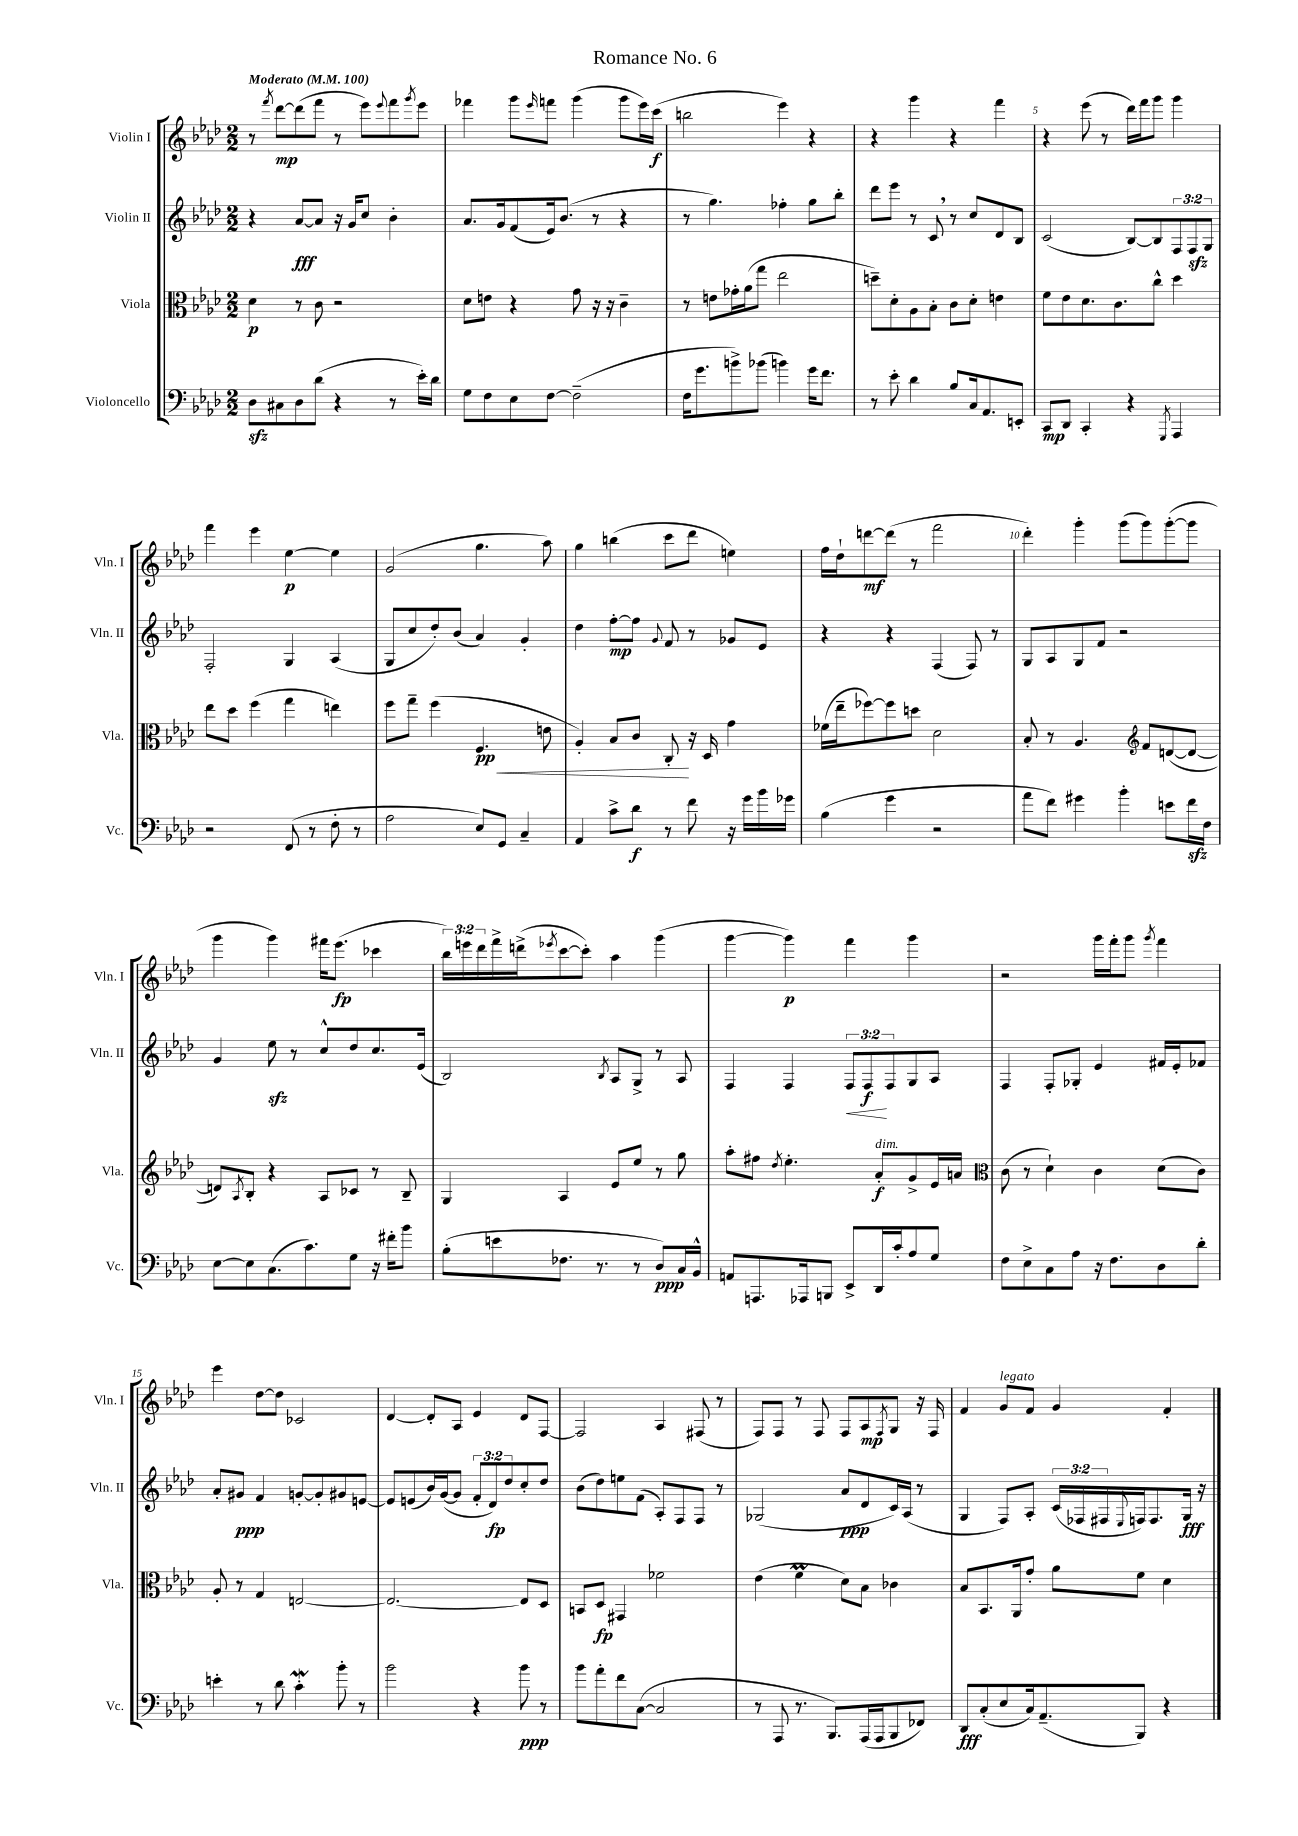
\header { title = "Romance No. 6" }
<<
\new StaffGroup <<
\new Staff = "s0" \with { instrumentName = "Violin I" shortInstrumentName = "Vln. I" } {
    \clef treble \key aes \major \numericTimeSignature \time 2/2 \override Staff.TupletNumber.text = #tuplet-number::calc-fraction-text \tempo "Moderato" 4 = 100
    r8 \acciaccatura { f'''8 } des'''8~\mp des'''8( f'''8 r8 ees'''8) \appoggiatura { ees'''8 } f'''8 \acciaccatura { g'''8 } ees'''8 |
    fes'''4 g'''8 \grace { ees'''16 } f'''8 g'''4( g'''8 ees'''16) c'''16\f( |
    b''2 ees'''4) r4 |
    r4 g'''4 r4 f'''4 |
    r4 ees'''8( r8 des'''16) f'''16 g'''8 g'''4 |
    f'''4 ees'''4 ees''4~\p ees''4 |
    g'2( g''4. aes''8) |
    g''4 b''4( c'''8 des'''8 e''4) |
    f''16 des''16-! d'''8~\mf d'''8( r8 f'''2 |
    des'''4-.) g'''4-. g'''8( g'''8) g'''8~-.( g'''8 |
    g'''4 g'''4) fis'''16 ees'''8.\fp( ces'''4 |
    \tuplet 3/2 { bes''16) e'''16 des'''16 } f'''16-> d'''16->( \acciaccatura { ees'''8 } c'''8~ c'''8-.) aes''4 g'''4( |
    g'''4~ g'''4\p) f'''4 g'''4 |
    r2 g'''16 f'''16-. g'''8 \acciaccatura { g'''8 } f'''4 |
    ees'''4 des''8~ des''8 ces'2 |
    des'4~ des'8-. aes8 ees'4 des'8 f8~ |
    f2 aes4 fis8( r8 |
    f8) f8 r8 f8 f8 aes8\mp \acciaccatura { f8 } g8 r16 f16 |
    f'4 g'8^\markup { \italic "legato" } f'8 g'4 f'4-. \bar "|." |
}
\new Staff = "s1" \with { instrumentName = "Violin II" shortInstrumentName = "Vln. II" } {
    \clef treble \key aes \major \numericTimeSignature \time 2/2 \override Staff.TupletNumber.text = #tuplet-number::calc-fraction-text
    r4 aes'8~\fff aes'8 r16 g'16 c''8 bes'4-. |
    aes'8. g'16 f'8( ees'16) bes'8.( r8 r4 |
    r8 g''4.) fes''4-. g''8 bes''8-. |
    des'''8 ees'''8 r8 c'8 \breathe r8 c''8 des'8 bes8 |
    c'2( bes8~) bes8 \tuplet 3/2 { f8 f8\sfz g8 } |
    f2-. g4 aes4( |
    g8 c''8 des''8-.) bes'8( aes'4) g'4-. |
    des''4 f''8~-.\mp f''8 \appoggiatura { g'8 } f'8 r8 ges'8 ees'8 |
    r4 r4 f4( f8) r8 |
    g8 aes8 g8 f'8 r2 |
    g'4 ees''8\sfz r8 c''8-^ des''8 c''8. ees'16( |
    bes2) \acciaccatura { bes8 } aes8 g8-> r8 aes8 |
    f4 f4 \tuplet 3/2 { f8\< f8\f\! f8 } g8 aes8 |
    f4 f8-. ges8-. ees'4 fis'16 ees'16-. fes'8 |
    aes'8-. gis'8\ppp f'4 g'8~-. g'8-. gis'8 e'8~ |
    e'8 e'8( bes'16) g'16~( g'8 \tuplet 3/2 { f'8-. des'8\fp) des''8 } c''8-. des''8 |
    bes'8( des''8) e''8 f'8( aes8-.) f8 f8 r8 |
    ges2( aes'8\ppp des'8 c'16) aes16( r8 |
    g4 f8) aes8-. \tuplet 3/2 { c'16( fes16 fis16 } \appoggiatura { ees8 } f16) f8. g16\fff r16 \bar "|." |
}
\new Staff = "s2" \with { instrumentName = "Viola" shortInstrumentName = "Vla." } {
    \clef alto \key aes \major \numericTimeSignature \time 2/2
    des'4\p r8 c'8 r2 |
    des'8 e'8 r4 g'8 r16 r16 c'4-- |
    r8 e'8 ges'16-. aes'16( g''8 ees''2 |
    d''8--) des'8-. aes8 bes8-. c'8 des'8-. e'4 |
    f'8 ees'8 des'8. c'8. c''8-^ des''4 |
    ees''8 des''8 f''4( g''4 e''4) |
    f''8 g''8-- f''4( f4.\pp\< e'8 |
    aes4-.) bes8 c'8 c8-.\! r16 des16 g'4 |
    fes'16( ees''16-- fes''8~) fes''8 d''8 des'2 |
    bes8-. r8 aes4. \clef treble f'8 d'8~( d'8~ |
    d'8) \acciaccatura { aes8 } bes8-. r4 aes8 ces'8 r8 bes8-- |
    g4 aes4 ees'8 ees''8 r8 g''8 |
    aes''8-. fis''8 \acciaccatura { des''8 } ees''4.-. aes'8-.\f^\markup { \italic "dim." } g'8-> ees'16 a'16 |
    \clef alto c'8( r8 des'4-!) c'4 des'8( c'8) |
    aes8-. r8 g4 e2~ |
    e2.~ e8 des8 |
    b,8 des8\fp gis,4 fes'2 |
    ees'4( f'4\prall des'8) bes8 ces'4 |
    bes8 bes,8. aes,16 g'8-. aes'8 f'8 des'4 \bar "|." |
}
\new Staff = "s3" \with { instrumentName = "Violoncello" shortInstrumentName = "Vc." } {
    \clef bass \key aes \major \numericTimeSignature \time 2/2
    des8\sfz cis8 des8 des'8( r4 r8 ees'16-.) des'16 |
    g8 f8 ees8 f8~ f2--( |
    f16 g'8. b'8->) bes'8( b'4) g'16 f'8. |
    r8 ees'8-. des'4 bes8 c16 aes,8. e,8-. |
    c,8\mp des,8 c,4-. r4 \acciaccatura { g,,8 } aes,,4 |
    r2 f,8( r8 f8-. r8 |
    aes2 ees8) g,8 c4-- |
    aes,4 c'8-> des'8\f r8 f'8 r16 g'16 bes'16 ges'16 |
    bes4( g'4 r2 |
    aes'8 f'8) gis'4 bes'4-. e'8 f'16\sfz f16 |
    ees8~ ees8 c8.( c'8.) g8 r16 fis'16-. bes'8 |
    bes8-.( e'8 fes8. r8. r8 des8\ppp) c16 bes,16-^ |
    a,8 a,,8. aes,,16 b,,8 ees,8-> des,16 c'16-. aes8 g8 |
    f8 ees8-> c8 aes8 r16 f8. des8 des'8-. |
    e'4-. r8 des'8 c'4-.\mordent bes'8-. r8 |
    bes'2 r4 bes'8\ppp r8 |
    bes'8 aes'8-. f'8 c8~( c2 |
    r8 aes,,8 r8. bes,,8.) aes,,16( aes,,16 bes,,8 fes,8) |
    des,8\fff c8-.( ees8 c16) aes,8.--( bes,,8) r4 \bar "|." |
}
>>
>>
\layout { \context { \Score \override BarNumber.break-visibility = ##(#f #t #t) barNumberVisibility = #(every-nth-bar-number-visible 5) } }
